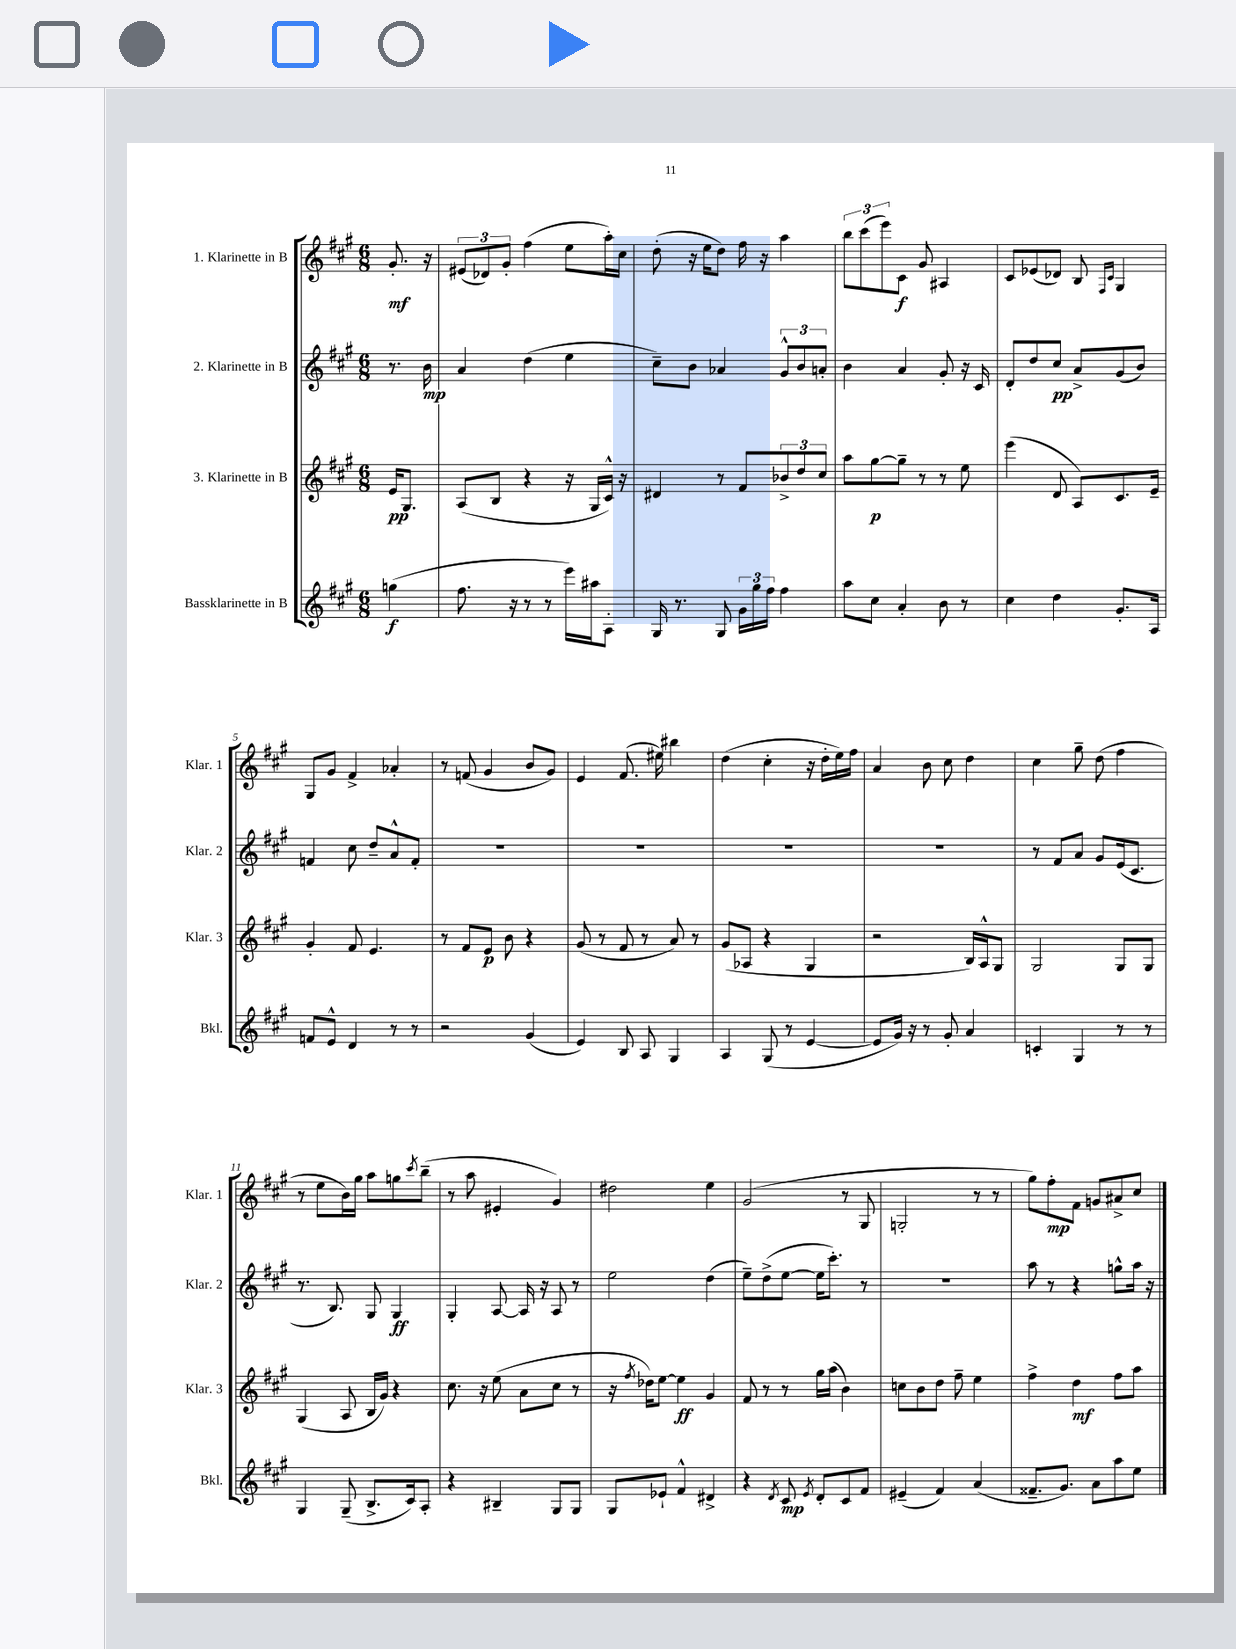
<<
\new StaffGroup <<
\new Staff = "s0" \with { instrumentName = "1. Klarinette in B" shortInstrumentName = "Klar. 1" } {
    \clef treble \key a \major \numericTimeSignature \time 6/8 \partial 4
    gis'8.-.\mf r16 |
    \tuplet 3/2 { eis'8( des'8) gis'8-. } fis''4( e''8 a''16-.) cis''16 |
    d''8-.( r16 e''16 d''8) fis''16 r16 a''4 |
    \tuplet 3/2 { b''8 cis'''8( e'''8) } cis'8\f gis'8 ais4 |
    cis'8 ees'8( des'8) b8 \grace { fis16 cis'16 } gis4 |
    gis8 gis'8 fis'4-> aes'4-. |
    r8 f'8( gis'4 b'8 gis'8) |
    e'4 fis'8.( eis''16) bis''4 |
    d''4( cis''4-. r16 d''16-. e''16) fis''16 |
    a'4 b'8 cis''8 d''4 |
    cis''4 gis''8-- d''8( fis''4 |
    r8 e''8 b'16) gis''16 a''8 g''8 \acciaccatura { cis'''8 } b''8--( |
    r8 a''8 eis'4-. gis'4) |
    dis''2 e''4 |
    gis'2( r8 gis8 |
    g2-. r8 r8 |
    gis''8) fis''8-.\mp fis'8 g'8 ais'8-> cis''8 \bar "|." |
}
\new Staff = "s1" \with { instrumentName = "2. Klarinette in B" shortInstrumentName = "Klar. 2" } {
    \clef treble \key a \major \numericTimeSignature \time 6/8 \partial 4
    r8. b'16\mp |
    a'4 d''4( e''4 |
    cis''8--) b'8 aes'4 \tuplet 3/2 { gis'8-^ b'8 a'8-. } |
    b'4 a'4 gis'8-. r16 cis'16 |
    d'8-. d''8 cis''8\pp a'8-> gis'8( b'8) |
    f'4 cis''8 d''8-- a'8-^ f'8-. |
    R2. |
    R2. |
    R2. |
    R2. |
    r8 fis'8 a'8 gis'8 e'16( cis'8. |
    r8. b8.) gis8 gis4\ff |
    gis4-. a8~ a16 r16 a8 r8 |
    e''2 d''4( |
    e''8--) d''8->( e''8~ e''16 cis'''8.-.) r8 |
    R2. |
    a''8 r8 r4 g''8-^ a''16 r16 \bar "|." |
}
\new Staff = "s2" \with { instrumentName = "3. Klarinette in B" shortInstrumentName = "Klar. 3" } {
    \clef treble \key a \major \numericTimeSignature \time 6/8 \partial 4
    e'16\pp gis8. |
    a8( b8 r4 r16 gis16 cis'16-^) r16 |
    dis'4 r8 fis'8 \tuplet 3/2 { bes'8-> d''8 cis''8 } |
    a''8 gis''8~\p gis''8-- r8 r8 e''8 |
    e'''4( d'8 a8) cis'8. e'16-- |
    gis'4-. fis'8 e'4. |
    r8 fis'8 e'8\p b'8 r4 |
    gis'8( r8 fis'8 r8 a'8) r8 |
    gis'8( aes8 r4 gis4 |
    r2 b16) a16-^ gis8 |
    gis2 gis8 gis8 |
    gis4( a8 b16 gis'16) r4 |
    cis''8. r16 e''8( a'8 cis''8 r8 |
    r16 \acciaccatura { fis''8 } des''16) e''8~ e''4\ff gis'4 |
    fis'8 r8 r8 gis''16 a''16( b'4) |
    c''8 b'8 d''8 fis''8-- e''4 |
    fis''4-> d''4\mf fis''8 a''8 \bar "|." |
}
\new Staff = "s3" \with { instrumentName = "Bassklarinette in B" shortInstrumentName = "Bkl." } {
    \clef treble \key a \major \numericTimeSignature \time 6/8 \partial 4
    g''4\f( |
    fis''8. r16 r8 r8 e'''16) ais''16 a8-. |
    gis16 r8. gis8 \tuplet 3/2 { gis'16 gis''16 fis''16 } fis''4 |
    a''8 cis''8 a'4-. b'8 r8 |
    cis''4 d''4 gis'8.-. a16 |
    f'8 e'8-^ d'4 r8 r8 |
    r2 gis'4( |
    e'4) b8 a8 gis4 |
    a4 gis8( r8 e'4~ |
    e'8 gis'16) r16 r8 gis'8-. a'4 |
    c'4-. gis4 r8 r8 |
    gis4 gis8--( b8.-> cis'16) a8-. |
    r4 bis4-- gis8 gis8 |
    gis8 ees'8-! fis'4-^ dis'4-> |
    r4 \acciaccatura { d'8 } cis'8\mp \acciaccatura { e'8 } d'8-. cis'8 fis'8 |
    eis'4--( fis'4) a'4( |
    fisis'8.-- gis'8.) a'8 a''8 e''8 \bar "|." |
}
>>
>>
